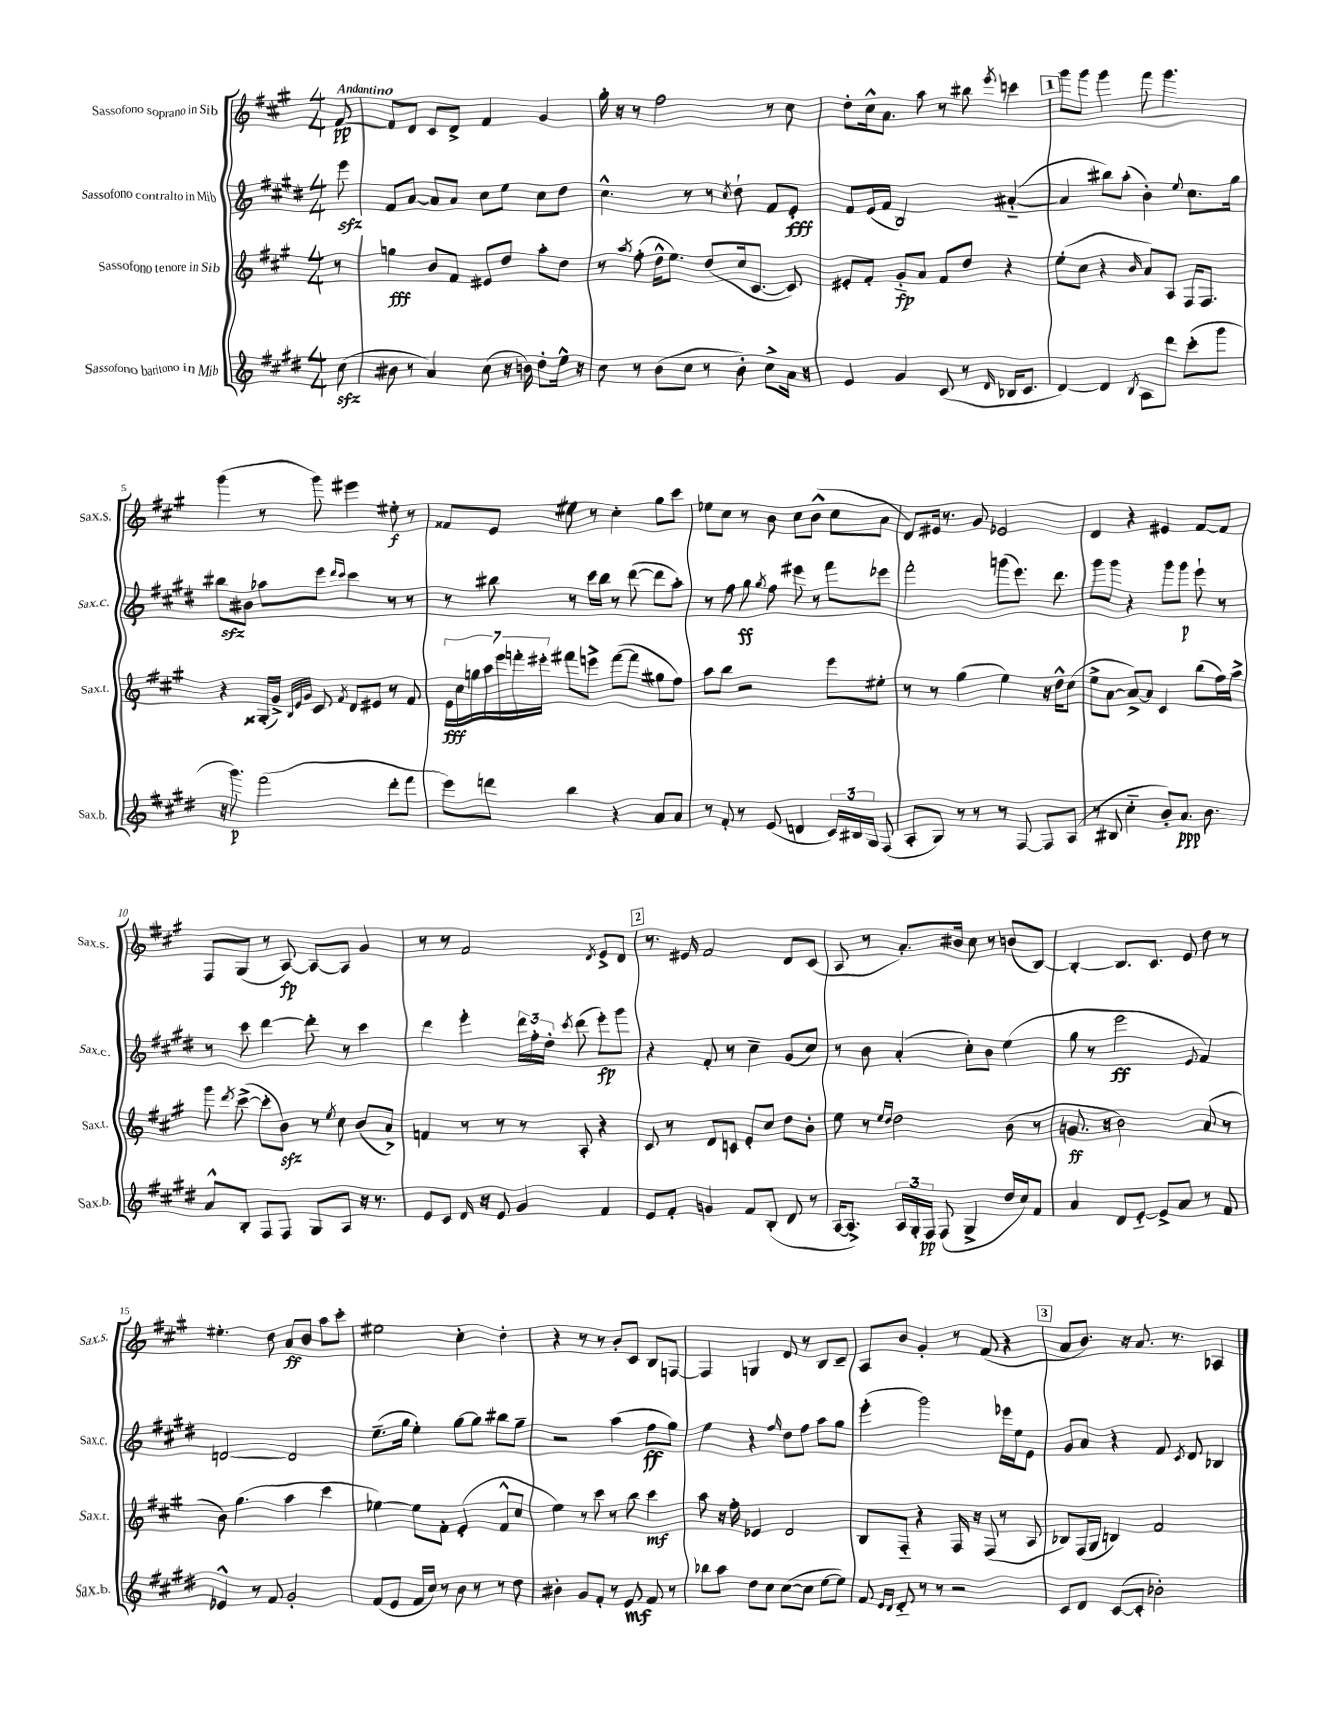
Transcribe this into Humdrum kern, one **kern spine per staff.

**kern	**dynam	**kern	**dynam	**kern	**dynam	**kern	**dynam
*part4	*part4	*part3	*part3	*part2	*part2	*part1	*part1
*staff4	*staff4	*staff3	*staff3	*staff2	*staff2	*staff1	*staff1
*I"Sassofono baritono in Mib	*	*I"Sassofono tenore in Sib	*	*I"Sassofono contralto in Mib	*	*I"Sassofono soprano in Sib	*
*I'Sax.b.	*	*I'Sax.t.	*	*I'Sax.c.	*	*I'Sax.s.	*
*clefG2	*	*clefG2	*	*clefG2	*	*clefG2	*
*k[f#c#g#d#]	*	*k[f#c#g#]	*	*k[f#c#g#d#]	*	*k[f#c#g#]	*
*M4/4	*	*M4/4	*	*M4/4	*	*M4/4	*
=	=	=	=	=	=	=	=
!	!	!	!	!	!	!LO:TX:a:B:t=Andantino	!
(8cc#zz\	.	8r	.	8eeezz\	.	[8f#/	pp
=1	=1	=1	=1	=1	=1	=1	=1
8b#X\	.	4ggn\	fff	8f#/L	.	8f#/L]	.
8r	.	.	.	[8a/J	.	8d/J	.
4a/)	.	8b/L	.	8a/L]	.	8c#/L	.
.	.	8f#/J	.	8a/J	.	8d^/J	.
(8cc#\	.	8e#X/L	.	8cc#\L	.	4f#/	.
16r	.	8dd/J	.	8ee\J	.	.	.
16bn\)	.	.	.	.	.	.	.
8dd#'\L	.	8aa'\L	.	8cc#\L	.	4g#/	.
16ee^^\Jk	.	8dd\J	.	8dd#\J	.	.	.
16r	.	.	.	.	.	.	.
=2	=2	=2	=2	=2	=2	=2	=2
8cc#\	.	8r	.	4.cc#^^\	.	16gg#'\	.
.	.	.	.	.	.	16r	.
.	.	8qaa/	.	.	.	.	.
8r	.	(8ff#'\	.	.	.	8r	.
(8b\L	.	16dd^^\KL	.	.	.	2ff#\	.
.	.	8.ee\J)	.	.	.	.	.
8cc#\J	.	.	.	8r	.	.	.
8r	.	(8dd/L	.	8r	.	.	.
.	.	.	.	8qcc#/	.	.	.
8b'\)	.	16cc#/k	.	8dd#`\	.	.	.
.	.	[8.c#/J	.	.	.	.	.
8cc#^\L	.	.	.	8f#/L	.	8r	.
16a\Jk	.	8c#/])	.	8e'/J	fff	8cc#\	.
16r	.	.	.	.	.	.	.
=3	=3	=3	=3	=3	=3	=3	=3
4e/	.	8e#X'/L	.	8f#/L	.	8dd'\L	.
.	.	8f#'/J	.	(16e/L	.	16cc#^^\k	.
.	.	.	.	16f#/JJ	.	8.a\J	.
4g#/	.	8g#/L	fp	2B/)	.	.	.
.	.	8a/J	.	.	.	8aa\	.
(8c#/	.	8f#/L	.	.	.	8r	.
8r	.	8dd/J	.	.	.	8bb#X\	.
16qqd#/	.	.	.	.	.	8qeee/	.
16B-X/KL	.	4r	.	([4a#X/	.	4cccn\	.
8.c#/J	.	.	.	.	.	.	.
!!LO:REH:place=s1:t=1
=4	=4	=4	=4	=4	=4	=4	=4
[4d#/)	.	(8ee'\L	.	4a#/]	.	8ggg#\L	.
.	.	8cc#\J	.	.	.	8ggg#\J	.
4d#/]	.	4r	.	8bb#X\L)	.	4ggg#\	.
.	.	.	.	(8aa'\J	.	.	.
8qB/	.	16qqb/	.	.	.	.	.
8A\L	.	8a/L)	.	4b'\)	.	8fff#\	.
8ddd#\J	.	8A/J	.	.	.	4.ggg#\	.
.	.	.	.	8qqee/	.	.	.
(8ccc#'\L	.	16F#/KL	.	8.cc#\L	.	.	.
.	.	8.F#/J	.	.	.	.	.
8ggg#\J	.	.	.	.	.	.	.
.	.	.	.	16gg#\Jk	.	.	.
!!LO:LB:g=z
=5	=5	=5	=5	=5	=5	=5	=5
16r	.	4r	.	8bb#Xzz\L	.	(4ggg#\	.
8.ggg#\)	p	.	.	.	.	.	.
.	.	.	.	8b#X\J	.	.	.
(2fff#\	.	(16G##X'/LL	.	8aa-X\L	.	8r	.
.	.	16g#^/JJ)	.	.	.	.	.
.	.	32qqB/LLL	.	.	.	.	.
.	.	32qqe/	.	.	.	.	.
.	.	32qqg#/JJJ	.	.	.	.	.
.	.	8c#/	.	8eee\J	.	8ggg#\)	.
.	.	.	.	16qqddd#/LL	.	.	.
.	.	8qf#/	.	16qqccc#/JJ	.	.	.
.	.	8d/L	.	4ccc#\	.	4eee#X\	.
.	.	8e#X/J	.	.	.	.	.
8ddd#'\L	.	8r	.	8r	.	8ee#X'\	f
8fff#\J	.	8f#/	.	8r	.	8r	.
=6	=6	=6	=6	=6	=6	=6	=6
8eee\L)	.	28e\LL	fff	8r	.	8f##X/L	.
.	.	28cc#\	.	.	.	.	.
.	.	28ggn\	.	.	.	.	.
.	.	28aa\	.	.	.	.	.
8dddn\J	.	.	.	8bb#X\	.	8e/J	.
.	.	28eee\	.	.	.	.	.
.	.	28fffn'\	.	.	.	.	.
.	.	28eee#X'\JJ	.	.	.	.	.
4bb\	.	8fff#X\L	.	8r	.	8ee#X\	.
.	.	8eeen^\J	.	16ccc#\LL	.	8r	.
.	.	.	.	16bb#\JJ	.	.	.
4r	.	([8fff#\L	.	8r	.	4cc#'\	.
.	.	8fff#\J]	.	([8ddd#\	.	.	.
8a/L	.	8gg#X\L	.	8ddd#\L]	.	8gg#\L	.
8a/J	.	8ff#\J)	.	8aa'\J)	.	8ccc#\J	.
=7	=7	=7	=7	=7	=7	=7	=7
8r	.	8aa\L	.	8r	.	8ee-X\L	.
8f#'/	.	8bb\J	.	8ff#\	.	8cc#\J	.
8r	.	2r	.	8gg#\	ff	8r	.
.	.	.	.	8qgg#/	.	.	.
(8e/	.	.	.	8ff#\	.	8b\	.
4dn/	.	.	.	8eee#X\	.	8cc#\L	.
.	.	.	.	8r	.	(8b^^\J	.
24c#/LL)	.	8eee\L	.	8fff#\L	.	8cc#\L	.
24B#X/	.	.	.	.	.	.	.
24G#/JJ	.	.	.	.	.	.	.
(8F#/	.	8ee#X'\J	.	8eee-X\J	.	8a\J	.
=8	=8	=8	=8	=8	=8	=8	=8
8A'/L	.	8r	.	2fff#'\	.	8d/L)	.
8G#/J)	.	8r	.	.	.	16e#X/Jk	.
.	.	.	.	.	.	8.r	.
8r	.	(4gg#\	.	.	.	.	.
8r	.	.	.	.	.	8g#/	.
8r	.	4ee\)	.	(8gggn\L	.	2e-X/	.
[8F#/	.	.	.	8.eee\J)	.	.	.
8F#/L]	.	16r	.	.	.	.	.
.	.	16dd^^\KL	.	8.ddd#\	.	.	.
(8A/J	.	(8cc#\J	.	.	.	.	.
=9	=9	=9	=9	=9	=9	=9	=9
8r	.	8ee^\L	.	8ggg#\L	.	4d/	.
8B#X/	.	[8a\J	.	8ggg#\J	.	.	.
4cc#\	.	8a^/L_)	.	4r	.	4r	.
.	.	8a/J]	.	.	.	.	.
8b'/L)	.	4c#/	.	8ggg#\L	.	4e#X/	.
8.a/J	ppp	.	.	8ggg#\J	p	.	.
.	.	(8bb\L	.	8eee`\	.	[8f#/L	.
8.b\	.	.	.	.	.	.	.
.	.	16ff#\L)	.	8r	.	8f#/J]	.
.	.	16aa^\JJ	.	.	.	.	.
!!LO:LB:g=z
=10	=10	=10	=10	=10	=10	=10	=10
8a^^/L	.	8ggg#\	.	8r	.	8F#/L	.
.	.	8qddd/	.	.	.	.	.
8B'/J	.	([8ccc#^\	.	8ccc#\	.	(8G#/J	.
8F#/L	.	8ccc#'\L]	.	[4ddd#\	.	8r	.
8F#/J	.	8bzz\J)	.	.	.	[8A/)	fp
8G#/L	.	8r	.	8ddd#'\]	.	8A/L_	.
.	.	8qee/	.	.	.	.	.
8A/J	.	8cc#\	.	8r	.	8A/J]	.
16r	.	(8b/L	.	4ccc#\	.	4g#/	.
8.r	.	.	.	.	.	.	.
.	.	8a^/J)	.	.	.	.	.
=11	=11	=11	=11	=11	=11	=11	=11
8e/L	.	4fn/	.	4ddd#\	.	8r	.
8c#/J	.	.	.	.	.	8r	.
16d#/	.	8r	.	4eee'\	.	2f#/	.
16r	.	.	.	.	.	.	.
8e/	.	8r	.	.	.	.	.
4g#/	.	8r	.	24ddd#\LL	.	.	.
.	.	.	.	24ff#'\	.	.	.
.	.	.	.	24dd#'\JJ	.	.	.
.	.	.	.	8qccc#/	.	.	.
.	.	8A'/	.	(8ddd#\	.	.	.
.	.	.	.	.	.	8qd/	.
4f#/	.	4r	.	8eee'\L)	fp	8e^/L	.
.	.	.	.	8ggg#\J	.	8d/J	.
!!LO:REH:place=s1:t=2
=12	=12	=12	=12	=12	=12	=12	=12
8e/L	.	8c#/	.	4r	.	8.r	.
8f#'/J	.	8r	.	.	.	.	.
.	.	.	.	.	.	16e#X/	.
4gn/	.	8d/L	.	8f#'/	.	2f#/	.
.	.	8cn/J	.	8r	.	.	.
8f#/L	.	8e'/L	.	4cc#~\	.	.	.
(8B'/J	.	8cc#/J	.	.	.	.	.
8d#/	.	8dd\L	.	(8g#/L	.	8d/L	.
8r	.	8b'\J	.	8cc#/J)	.	(8c#/J	.
=13	=13	=13	=13	=13	=13	=13	=13
[16A/KL	.	8ee\	.	8r	.	8A/	.
8.A^/J])	.	.	.	.	.	.	.
.	.	8r	.	8b\	.	8r	.
.	.	16qqee/LL	.	.	.	.	.
.	.	16qqdd/JJ	.	.	.	.	.
24A/LL	.	2dd\	.	(4a'/	.	8.a'/L)	.
24G#'/	.	.	.	.	.	.	.
24F#/JJ	pp	.	.	.	.	.	.
(8F#/	.	.	.	.	.	.	.
.	.	.	.	.	.	16b#X/Jk	.
4G#^/	.	.	.	8cc#'\L)	.	8cc#\	.
.	.	.	.	8b\J	.	8r	.
16dd#/LL	.	(8b\	.	(4ee\	.	(8bn/L	.
16cc#/J)	.	.	.	.	.	.	.
8f#/J	.	8r	.	.	.	[8B/J)	.
=14	=14	=14	=14	=14	=14	=14	=14
4a/	.	8.gn/	ff	8gg#\	.	4B'/_	.
.	.	.	.	8r	.	.	.
.	.	16r	.	.	.	.	.
8d#/L	.	2b\)	.	2eee\	ff	8.B/L]	.
[8e/J	.	.	.	.	.	.	.
.	.	.	.	.	.	8.c#/J	.
8e^/L]	.	.	.	.	.	.	.
8a/J	.	.	.	.	.	8e/	.
.	.	.	.	8qqe/	.	.	.
8r	.	(8a/	.	4f#/)	.	8dd\	.
8f#/	.	8r	.	.	.	8r	.
!!LO:LB:g=z
=15	=15	=15	=15	=15	=15	=15	=15
4e-X^^/	.	8b\)	.	[2dn/	.	4.ee#X'\	.
.	.	(4.gg#\	.	.	.	.	.
8r	.	.	.	.	.	.	.
8f#/	.	.	.	.	.	8dd\	.
2g#'/	.	4aa\	.	2d/]	.	8a/L	ff
.	.	.	.	.	.	8b/J	.
.	.	4ccc#\	.	.	.	8aa\L	.
.	.	.	.	.	.	8ccc#'\J	.
=16	=16	=16	=16	=16	=16	=16	=16
(8f#/L	.	[4ee-X\)	.	(8.ee~\L	.	2ee#X\	.
8e/J	.	.	.	.	.	.	.
.	.	.	.	16gg#\Jk	.	.	.
16f#/LL	.	8ee-\L]	.	4ee'\)	.	.	.
16cc#/JJ)	.	.	.	.	.	.	.
8r	.	8f#'\J	.	.	.	.	.
8b\	.	(4e'/	.	[8gg#\L	.	4cc#'\	.
8r	.	.	.	8gg#\J]	.	.	.
8r	.	8f#^^/L	.	8bb#X\L	.	4dd'\	.
8dd#\	.	8cc#/J	.	8gg#~\J	.	.	.
=17	=17	=17	=17	=17	=17	=17	=17
4b#X'\	.	4ee\)	.	2r	.	4r	.
8g#/L	.	8r	.	.	.	8r	.
8f#'/J	.	8ccc#\	.	.	.	8r	.
8r	.	8r	.	(4aa\	.	8b'/L	.
8e/	mf	8bb\	.	.	.	8c#/J	.
8f#/	.	4ccc#\	mf	8ff#\L	ff	8B/L	.
8r	.	.	.	8gg#\J)	.	[8Fn/J	.
=18	=18	=18	=18	=18	=18	=18	=18
8bb-X\L	.	8aa\	.	4ee\	.	4F/]	.
8aa\J	.	16r	.	.	.	.	.
.	.	16ff#'\	.	.	.	.	.
8dd#\L	.	4e-X/	.	4r	.	4Gn/	.
8cc#\J	.	.	.	.	.	.	.
.	.	.	.	16qqff#/	.	.	.
([8cc#\L	.	2d/	.	8dd#\L	.	8d/	.
8cc#\J]	.	.	.	8ff#\J	.	8r	.
[8ee\L	.	.	.	8aa\L	.	8B/L	.
8ee\J])	.	.	.	8gg#\J	.	8c#~/J	.
=19	=19	=19	=19	=19	=19	=19	=19
8f#/	.	8B/L	.	(4eee'\	.	8A/L	.
16qqe/LL	.	.	.	.	.	.	.
16qqd#/JJ	.	.	.	.	.	.	.
8d#/	.	8F#/J	.	.	.	8b/J	.
8r	.	4r	.	2ggg#\)	.	4g#'/	.
8r	.	.	.	.	.	.	.
2r	.	16F#/	.	.	.	8r	.
.	.	16r	.	.	.	.	.
.	.	(8F#/	.	.	.	(8f#/	.
.	.	8r	.	16eee-X\LL	.	4r	.
.	.	.	.	16ee\J	.	.	.
.	.	8A/	.	8e\J	.	.	.
!!LO:REH:place=s1:t=3
=20	=20	=20	=20	=20	=20	=20	=20
8c#/L	.	8B-X/L)	.	8g#/L	.	8a/L	.
8d#/J	.	(16F#/L	.	8a/J	.	8.b/J)	.
.	.	16G#/JJ	.	.	.	.	.
([8c#/L	.	4Bn/)	.	4r	.	.	.
.	.	.	.	.	.	16r	.
8c#'/J]	.	.	.	.	.	8.a/	.
2b-X'\)	.	2f#/	.	8f#/	.	.	.
.	.	.	.	.	.	8.r	.
.	.	.	.	8qc#/	.	.	.
.	.	.	.	8d#/	.	.	.
.	.	.	.	4B-X/	.	4A-X/	.
==	==	==	==	==	==	==	==
*-	*-	*-	*-	*-	*-	*-	*-
